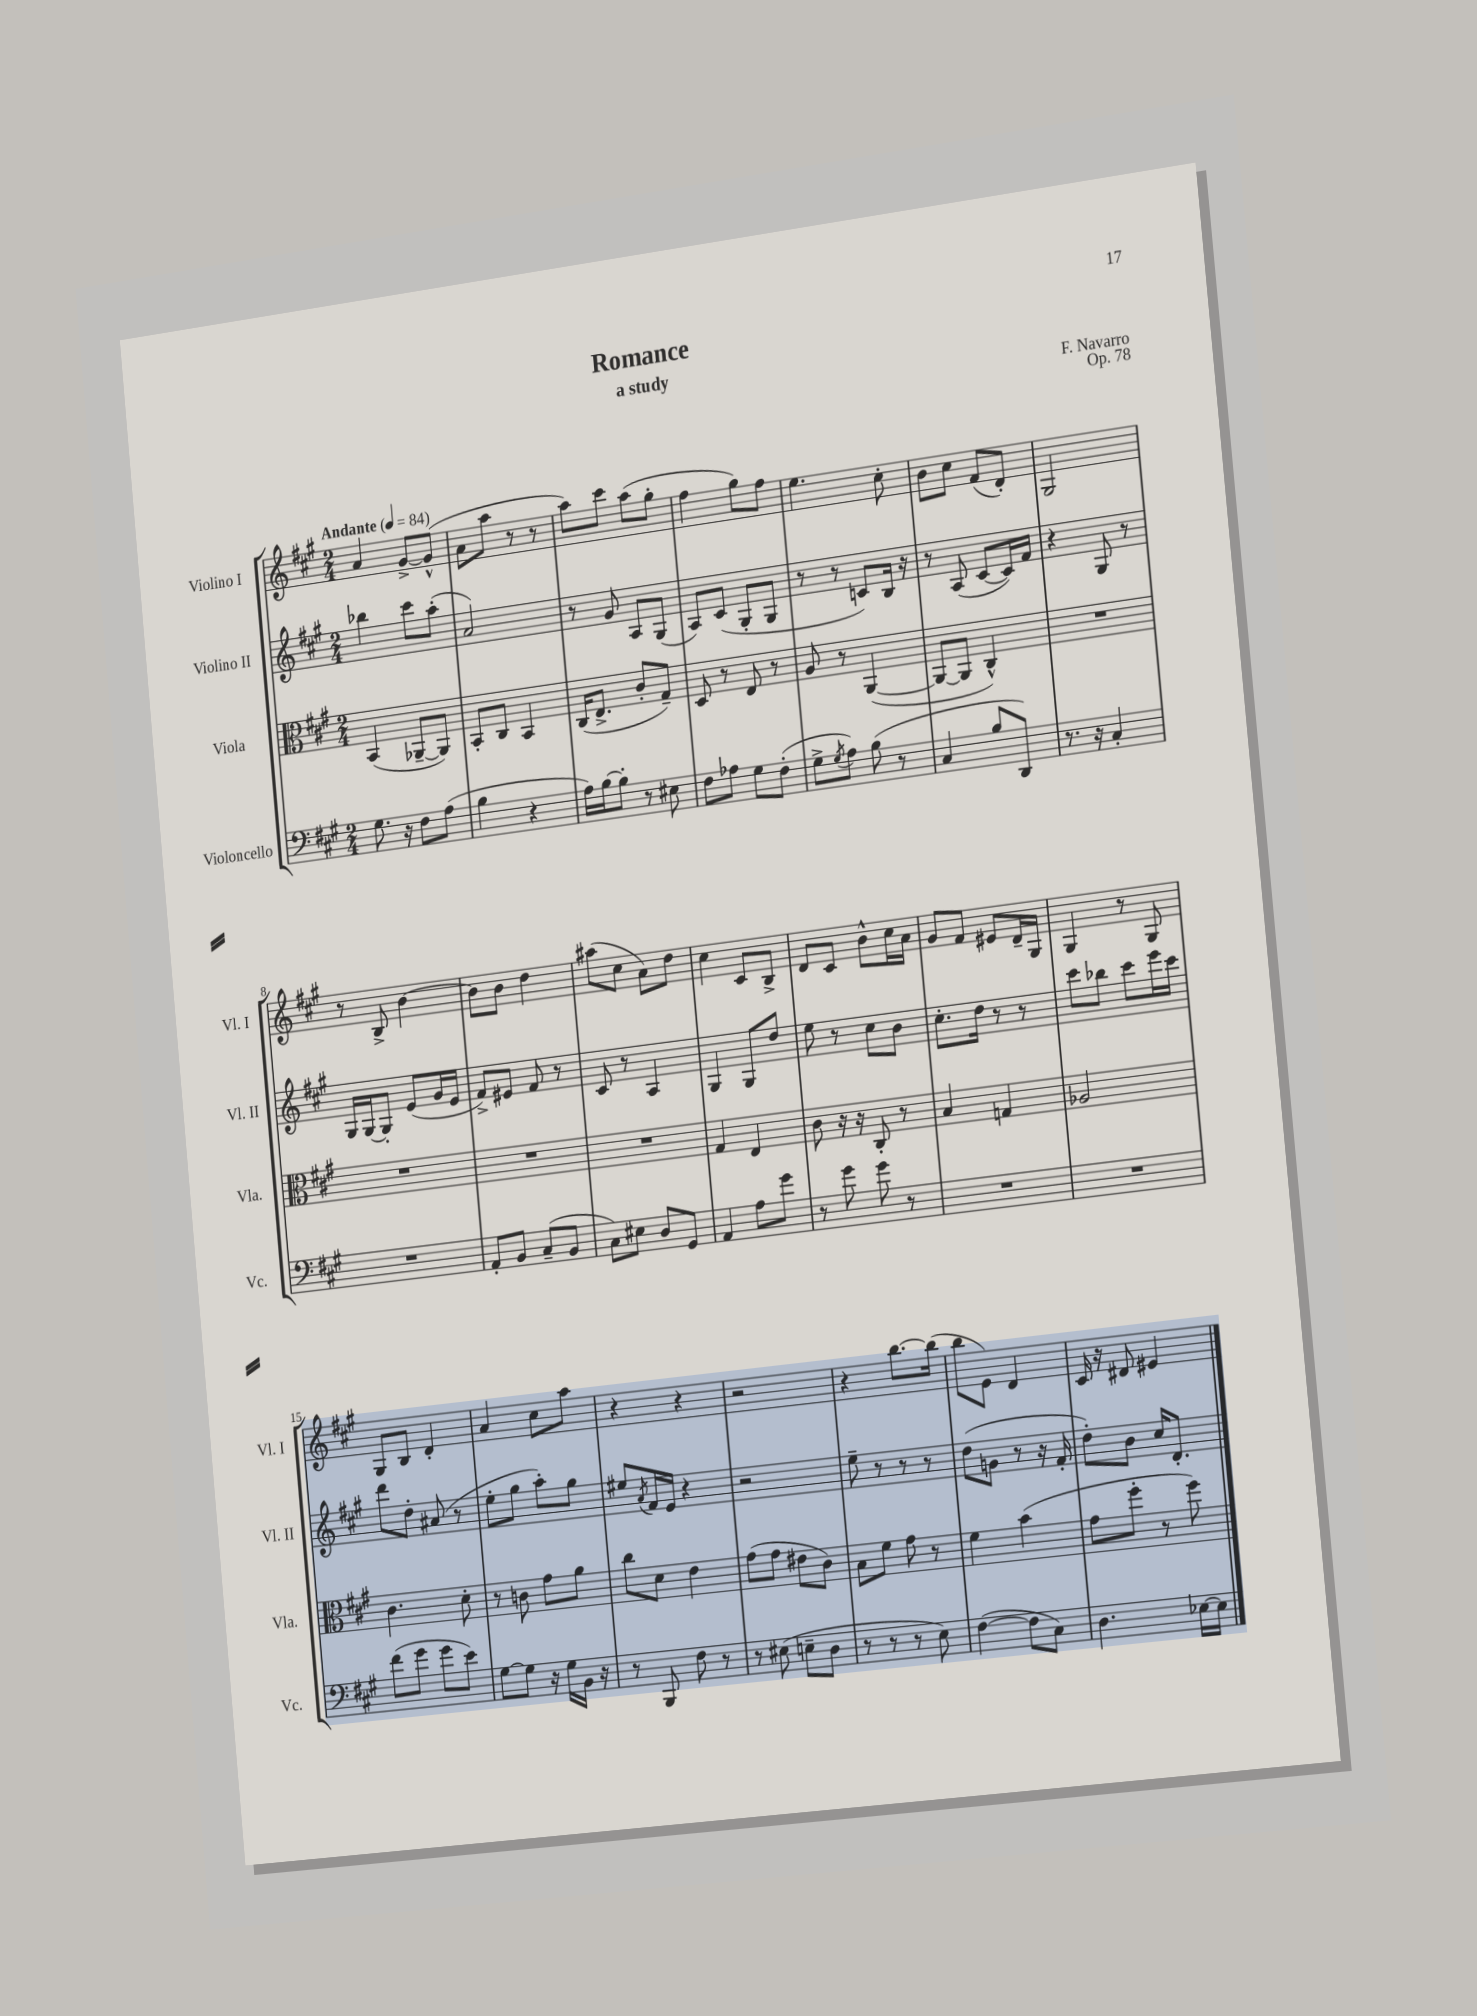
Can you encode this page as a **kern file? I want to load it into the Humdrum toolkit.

**kern	**kern	**kern	**kern
*staff4	*staff3	*staff2	*staff1
*clefF4	*clefC3	*clefG2	*clefG2
*k[f#c#g#]	*k[f#c#g#]	*k[f#c#g#]	*k[f#c#g#]
*M2/4	*M2/4	*M2/4	*M2/4
*MM84	*MM84	*MM84	*MM84
8.G#	(4BB	4bb-	4a
16r	.	.	.
8F#	[8AA-~	8ccc#	[8g#^
(8A	8AA-])	(8aa'	(8g#^^]
=	=	=	=
4B	8BB'	2a)	8a
.	8C#	.	8aa
4r	4BB	.	8r
.	.	.	8r
=	=	=	=
16A)	(16C#	8r	8aa)
[16B	8.E^	.	.
8B']	.	8g#	8ccc#
8r	8c#'	8A	(8aa
8E#	8G#~)	(8G#	8gg#'
=	=	=	=
8F#	8D	8A)	4ff#
8A-	8r	(8c#	.
8G#	8E	8G#'	8gg#)
(8F#'	8r	8G#	8ff#
=	=	=	=
8G#^	8A	8r	4.ee
8qG#	.	.	.
8A)	8r	8r	.
(8B	([4AA	8c)	.
8r	.	16B	8cc#'
.	.	16r	.
=	=	=	=
4C#	8AA_	8r	8b
.	8AA]	(8A	8cc#
8B	4C#^^)	[8c#	(8f#
8DD)	.	16c#])	8d')
.	.	16f#	.
=	=	=	=
8.r	2r	4r	2G#
16r	.	.	.
4C#'	.	8G#	.
.	.	8r	.
=	=	=	=
2r	2r	16G#	8r
.	.	[16G#	.
.	.	8G#']	8B^
.	.	(8e	[4b
.	.	16g#	.
.	.	16e	.
=	=	=	=
8AA'	2r	8f#^)	8b]
8BB	.	8e#	8b
(8C#~	.	8f#	4dd
8BB	.	8r	.
=	=	=	=
8C#)	2r	8c#	(8aa#
8E#	.	8r	8cc#
8D	.	4A	8a)
8GG#	.	.	8dd
=	=	=	=
4AA	4G#	4G#	4cc#
8A	4E	8G#	8c#
8g#	.	8dd	8B^
=	=	=	=
8r	8c#	8ee	8d
8g#	16r	8r	8c#
.	16r	.	.
8g#	8C#'	8cc#	8b^^
8r	8r	8b	16cc#
.	.	.	16a
=	=	=	=
2r	4B	8.cc#'	8g#
.	.	.	8f#
.	.	16dd	.
.	4G	8r	8e#
.	.	8r	16d~
.	.	.	16G#
=	=	=	=
2r	2A-	8ccc#	4G#
.	.	8bb-	.
.	.	8ccc#	8r
.	.	16eee	8G#
.	.	16ccc#	.
=	=	=	=
(8f#	4.c#	8ddd	8G#
8g#	.	8dd'	8B
8g#	.	(8a#	4d'
8e)	8d'	8r	.
=	=	=	=
[8G#	8r	8ee'	4a
8G#]	8c	8gg#	.
16r	8g#	8aa')	8cc#
16G#	.	.	.
16BB	8a	8gg#	8aa
16r	.	.	.
=	=	=	=
8r	8cc#	8ee#	4r
.	.	8qa	.
8BBB	8d	16f#	.
.	.	16e	.
8F#	4e	4r	4r
8r	.	.	.
=	=	=	=
8r	(8g#	2r	2r
(8E#	8g#	.	.
8E~	8e#	.	.
8D	8c#)	.	.
=	=	=	=
8r	8B	8ee~	4r
8r	8f#	8r	.
8r	8g#	8r	[8.bb
8E)	8r	8r	.
.	.	.	(16bb]
=	=	=	=
([4F#	4f#	(8dd	8bb
.	.	8g	8e)
8F#]	(4b	8r	4d
8C#)	.	16r	.
.	.	16f#'	.
=	=	=	=
4.D	8g#	8dd')	16c#
.	.	.	16r
.	8ff#'	8b	8d#
.	8r	16cc#	4e#
.	.	8.d'	.
[16E-	8ff#)	.	.
16E-]	.	.	.
==	==	==	==
*-	*-	*-	*-
